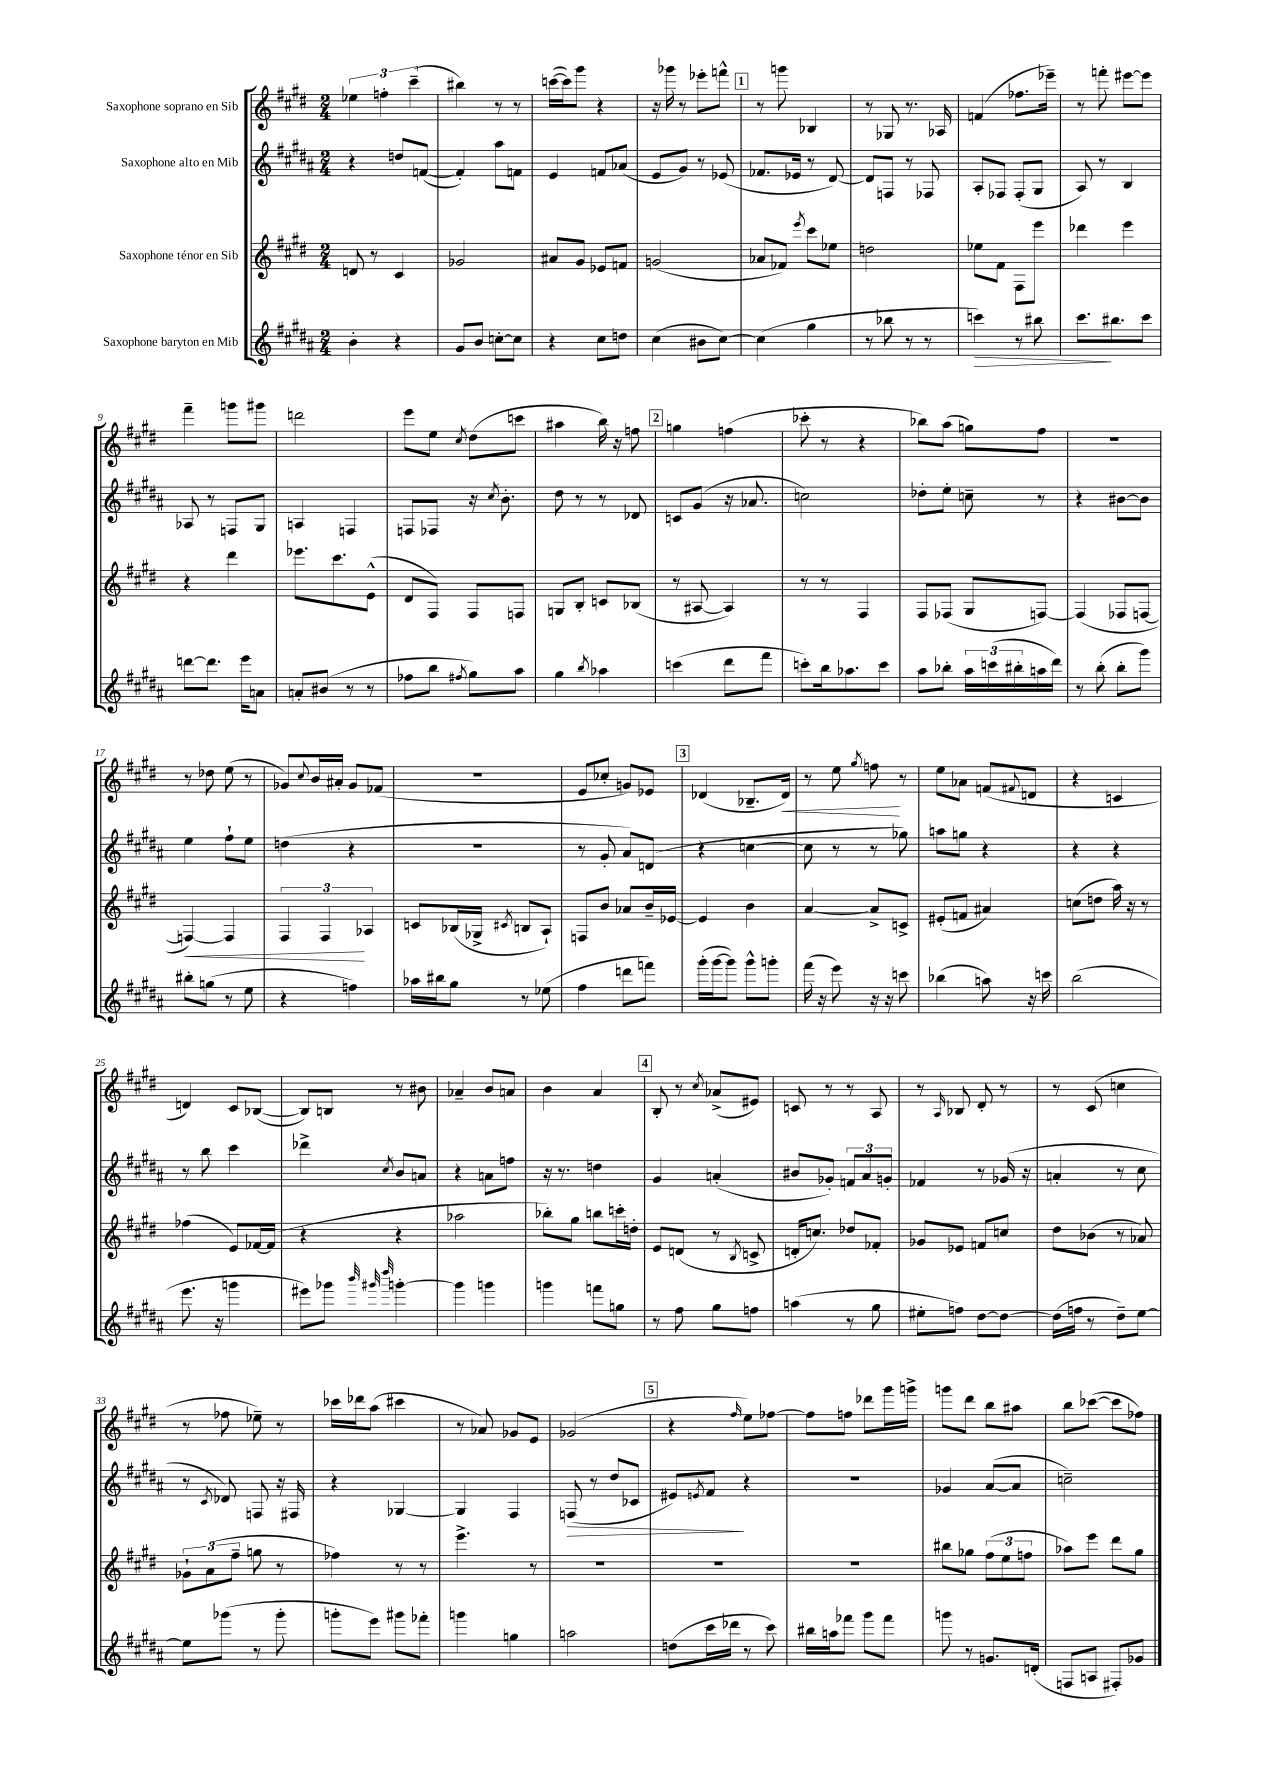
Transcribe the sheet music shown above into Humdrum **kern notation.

**kern	**dynam	**kern	**dynam	**kern	**dynam	**kern	**dynam
*part4	*part4	*part3	*part3	*part2	*part2	*part1	*part1
*staff4	*staff4	*staff3	*staff3	*staff2	*staff2	*staff1	*staff1
*I"Saxophone baryton en Mib	*	*I"Saxophone ténor en Sib	*	*I"Saxophone alto en Mib	*	*I"Saxophone soprano en Sib	*
*clefG2	*	*clefG2	*	*clefG2	*	*clefG2	*
*k[f#c#g#d#a#]	*	*k[f#c#g#d#]	*	*k[f#c#g#d#a#]	*	*k[f#c#g#d#]	*
*M2/4	*	*M2/4	*	*M2/4	*	*M2/4	*
=1	=1	=1	=1	=1	=1	=1	=1
4b'\	.	8dn/	.	4r	.	6ee-X\	.
.	.	8r	.	.	.	.	.
.	.	.	.	.	.	6ffn'\	.
4r	.	4c#/	.	8ddn/L	.	.	.
.	.	.	.	.	.	(6ccc#~\	.
.	.	.	.	([8fn/J	.	.	.
=2	=2	=2	=2	=2	=2	=2	=2
8g#/L	.	2g-X/	.	4f'/])	.	4bb#X\)	.
8b/J	.	.	.	.	.	.	.
[8ccn'\L	.	.	.	8aa#\L	.	8r	.
8cc\J]	.	.	.	8fn\J	.	8r	.
=3	=3	=3	=3	=3	=3	=3	=3
4r	.	8a#X/L	.	4e/	.	([16cccn\LL	.
.	.	.	.	.	.	16ccc\J])	.
.	.	8g#/J	.	.	.	8ggg#\J	.
8cc#\L	.	8e-X/L	.	8fn/L	.	4r	.
8ddn\J	.	8fn/J	.	(8a-X/J	.	.	.
=4	=4	=4	=4	=4	=4	=4	=4
(4cc#\	.	(2gn/	.	8e/L	.	16r	.
.	.	.	.	.	.	16ggg-X\	.
.	.	.	.	8g#/J)	.	8r	.
8b#X\L	.	.	.	8r	.	8eee-X'\L	.
[8cc#\J)	.	.	.	(8e-X/	.	8fffn^^\J	.
!!LO:REH:place=s1:t=1
=5	=5	=5	=5	=5	=5	=5	=5
(4cc#\]	.	8a-X/L	.	8.f-X/L	.	8r	.
.	.	8f-X/J)	.	.	.	8gggn\	.
.	.	.	.	16e-X/Jk	.	.	.
.	.	8qeee/	.	.	.	.	.
4gg#\	.	8ccc#\L	.	8r	.	4B-X/	.
.	.	8ee-X\J	.	[8d#/)	.	.	.
=6	=6	=6	=6	=6	=6	=6	=6
8r	.	2ddn\	.	8d#/L]	.	8r	.
8bb-X\	.	.	.	8Fn/J	.	8G-X/	.
8r	.	.	.	8r	.	8.r	.
8r	.	.	.	8F-X/	.	.	.
.	.	.	.	.	.	16A-X/	.
=7	=7	=7	=7	=7	=7	=7	=7
!	!LO:HP:b	!	!	!	!	!	!
4cccn\)	>	8ee-X\L	.	8A#'/L	.	(4fn/	.
.	.	8f#\J	.	8F-X/J	.	.	.
8r	.	8F#\L	.	(8F-'/L	.	8.ff-X\L	.
8bb#X\	.	8eee\J	.	8G#/J	.	.	.
.	.	.	.	.	.	16eee-X~\Jk)	.
=8	=8	=8	=8	=8	=8	=8	=8
8.ccc#\L	.	4ddd-X\	.	8A#/)	.	8r	.
.	.	.	.	8r	.	8fffn'\	.
8.bb#X\	]	.	.	.	.	.	.
.	.	4eee\	.	4B/	.	[8eee#X\L	.
8ccc#\J	.	.	.	.	.	8eee#\J]	.
!!LO:LB:g=z
=9	=9	=9	=9	=9	=9	=9	=9
[8dddn\L	.	4r	.	8A-X/	.	4fff#~\	.
8.ddd\J]	.	.	.	8r	.	.	.
.	.	4ddd#\	.	8Fn/L	.	8gggn\L	.
16eee\KL	.	.	.	.	.	.	.
8an\J	.	.	.	8G#/J	.	8ggg#X\J	.
=10	=10	=10	=10	=10	=10	=10	=10
8an'/L	.	8.eee-X\L	.	4An/	.	2dddn\	.
(8b#X/J	.	.	.	.	.	.	.
.	.	8.ccc#\	.	.	.	.	.
8r	.	.	.	4Fn/	.	.	.
8r	.	(8e^^\J	.	.	.	.	.
=11	=11	=11	=11	=11	=11	=11	=11
8ff-X\L	.	8d#/L	.	8Fn/L	.	8eee\L	.
8bb\J	.	8F#/J)	.	8F-X/J	.	8ee\J	.
8qff#X/	.	.	.	.	.	8qcc#/	.
8gg#\L)	.	8F#/L	.	16r	.	(8dd#\L	.
.	.	.	.	8qcc#/	.	.	.
.	.	.	.	8.b'\	.	.	.
8aa#\J	.	8Fn/J	.	.	.	8cccn\J	.
=12	=12	=12	=12	=12	=12	=12	=12
4gg#\	.	8Gn/L	.	8dd#\	.	4aa#X\	.
.	.	8B'/J	.	8r	.	.	.
8qbb/	.	.	.	.	.	.	.
4aa-X\	.	8cn/L	.	8r	.	16bb\)	.
.	.	.	.	.	.	16r	.
.	.	(8B-X/J	.	8d-X/	.	8ffn\	.
!!LO:REH:place=s1:t=2
=13	=13	=13	=13	=13	=13	=13	=13
(4cccn\	.	8r	.	8cn/L	.	4ggn\	.
.	.	[8A#X/	.	(8g#/J	.	.	.
8ddd#\L	.	4A#/])	.	16r	.	(4ffn\	.
.	.	.	.	8.a-X/	.	.	.
8fff#\J	.	.	.	.	.	.	.
=14	=14	=14	=14	=14	=14	=14	=14
8cccn'\L)	.	8r	.	2ccn\)	.	8ccc-X'\	.
16bb\k	.	8r	.	.	.	8r	.
8.aa-X\	.	.	.	.	.	.	.
.	.	4F#/	.	.	.	4r	.
8ccc\J	.	.	.	.	.	.	.
=15	=15	=15	=15	=15	=15	=15	=15
8aa#\L	.	8F#/L	.	8dd-X'\L	.	8bb-X\L)	.
8bb-X'\J	.	(8F-X/J	.	8ee'\J	.	(8aa\J	.
24aa#\LL	.	8G#/L	.	8ccn~\	.	8ggn\L)	.
(24cccn\	.	.	.	.	.	.	.
24bb#X'\	.	.	.	.	.	.	.
16aan\	.	[8Fn/J)	.	8r	.	8ff#\J	.
16ddd#\JJ)	.	.	.	.	.	.	.
=16	=16	=16	=16	=16	=16	=16	=16
8r	.	(4F/]	.	4r	.	2r	.
(8bb'\	.	.	.	.	.	.	.
8bb'\L	.	8F-X/L	.	[8b#X\L	.	.	.
8ggg#\J)	.	[8Fn/J	.	8b#\J]	.	.	.
!!LO:LB:g=z
=17	=17	=17	=17	=17	=17	=17	=17
!	!	!	!LO:HP:b	!	!	!	!
8bb#X'\L	.	4Fn/_)	<	4ee\	.	8r	.
(8ggn\J	.	.	.	.	.	8dd-X\	.
8r	.	4F/]	.	8ff#`\L	.	(8ee\	.
8ee\	.	.	.	8ee\J	.	8r	.
=18	=18	=18	=18	=18	=18	=18	=18
4r	.	6F#/	.	(4ddn\	.	8g-X/L)	.
.	.	.	.	.	.	8qqcc#/	.
.	.	.	.	.	.	16b/L	.
.	.	6F#/	.	.	.	.	.
.	.	.	.	.	.	16a#X'/JJ	.
4ffn\)	.	.	.	4r	.	8g-/L	.
.	.	6A-X/	[	.	.	.	.
.	.	.	.	.	.	(8f-X/J	.
=19	=19	=19	=19	=19	=19	=19	=19
16aa-X\LL	.	8cn/L	.	2r	.	2r	.
16bb#X\J	.	.	.	.	.	.	.
8gg#\J	.	(16B-X/L	.	.	.	.	.
.	.	16G-X^/JJ	.	.	.	.	.
.	.	8qc#X/	.	.	.	.	.
8r	.	8Bn/L	.	.	.	.	.
(8ee-X\	.	8A`/J)	.	.	.	.	.
=20	=20	=20	=20	=20	=20	=20	=20
4ff#\	.	8Fn/L	.	8r	.	8e/L	.
.	.	8b/J	.	8g#'/	.	8cc-X'/J	.
8dddn\L	.	8a-X/L	.	8a#/L)	.	8gn/L)	.
8fffn\J)	.	16b~/L	.	(8dn/J	.	8e-X/J	.
.	.	[16e-X/JJ	.	.	.	.	.
!!LO:REH:place=s1:t=3
=21	=21	=21	=21	=21	=21	=21	=21
(16ggg#'\LL	.	4e-/]	.	4r	.	(4d-X/	.
[16ggg#\J	.	.	.	.	.	.	.
8ggg#\J])	.	.	.	.	.	.	.
8ggg#^^\L	.	4b\	.	[4ccn\	.	8.B-X~/L	.
8gggn'\J	.	.	.	.	.	.	.
!	!	!	!	!	!	!	!LO:HP:b
.	.	.	.	.	.	16d-/Jk)	<
=22	=22	=22	=22	=22	=22	=22	=22
(16fff#\	.	[4a/	.	8cc\]	.	8r	.
16r	.	.	.	.	.	.	.
8eee\)	.	.	.	8r	.	8ee\	.
.	.	.	.	.	.	8qgg#/	.
16r	.	8a^/L]	.	8r	.	8ffn\	.
16r	.	.	.	.	.	.	.
8cccn\	.	8cn^/J	.	8gg-X\)	.	8r	[
=23	=23	=23	=23	=23	=23	=23	=23
(4bb-X\	.	(8e#X'/L	.	8aan\L	.	8ee\L	.
.	.	8fn/J	.	8ggn\J	.	8a-X\J	.
8aan\)	.	4a#X/)	.	4r	.	(8fn/L	.
.	.	.	.	.	.	8qqf#X/	.
16r	.	.	.	.	.	8dn/J	.
16cccn\	.	.	.	.	.	.	.
=24	=24	=24	=24	=24	=24	=24	=24
(2bb\	.	(8ccn\L	.	4r	.	4r	.
.	.	8ddn\J	.	.	.	.	.
.	.	16aa\)	.	4r	.	4cn/	.
.	.	16r	.	.	.	.	.
.	.	8r	.	.	.	.	.
!!LO:LB:g=z
=25	=25	=25	=25	=25	=25	=25	=25
8.eee\	.	(4ff-X\	.	8r	.	4dn/)	.
.	.	.	.	8bb\	.	.	.
16r	.	.	.	.	.	.	.
4gggn\	.	8e/L)	.	4ccc#\	.	8c#/L	.
.	.	[16f-X/L	.	.	.	([8B-X/J	.
.	.	(16f-/JJ]	.	.	.	.	.
=26	=26	=26	=26	=26	=26	=26	=26
8eee#X\L)	.	4r	.	4ddd-X^\	.	8B-/L])	.
8ggg-X\J	.	.	.	.	.	8Bn/J	.
32qqbbb/	.	.	.	.	.	.	.
32qqggg#X/	.	.	.	.	.	.	.
32qqdddd#/	.	.	.	8qcc#/	.	.	.
[4gggn'\	.	4r	.	8b/L	.	8r	.
.	.	.	.	8an/J	.	8b#X\	.
=27	=27	=27	=27	=27	=27	=27	=27
4ggg\]	.	2aa-X\	.	4r	.	4a-X~/	.
4gggn\	.	.	.	8an\L	.	8b/L	.
.	.	.	.	8ffn\J	.	8an/J	.
=28	=28	=28	=28	=28	=28	=28	=28
4gggn\	.	8bb-X'\L)	.	16r	.	4b\	.
.	.	.	.	8.r	.	.	.
.	.	8gg#\J	.	.	.	.	.
8fffn\L	.	8bbn\L	.	4ddn\	.	4a/	.
8ggn\J	.	16cccn'\L	.	.	.	.	.
.	.	16ddn'\JJ	.	.	.	.	.
!!LO:REH:place=s1:t=4
=29	=29	=29	=29	=29	=29	=29	=29
8r	.	8e/L	.	4g#/	.	8B'/	.
8ff#\	.	(8dn/J	.	.	.	8r	.
.	.	.	.	.	.	8qcc#/	.
8gg#\L	.	8r	.	(4an'/	.	(8a-X^/L	.
.	.	8qB/	.	.	.	.	.
8ffn\J	.	8cn^/	.	.	.	8e#X/J)	.
=30	=30	=30	=30	=30	=30	=30	=30
(4aan\	.	16dn'/KL	.	8b#X/L	.	8cn/	.
.	.	8.ccn/J)	.	.	.	.	.
.	.	.	.	8g-X'/J)	.	8r	.
8r	.	8dd-X/L	.	12fn/L	.	8r	.
.	.	.	.	12a#/	.	.	.
8gg#\	.	8f-X'/J	.	.	.	8A/	.
.	.	.	.	12gn'/J	.	.	.
=31	=31	=31	=31	=31	=31	=31	=31
8ee#X'\L	.	8g-X/L	.	4f-X/	.	8r	.
.	.	.	.	.	.	16qqA/	.
8ffn\J)	.	8e-X/J	.	.	.	8B-X/	.
[8dd#\L	.	8fn/L	.	8r	.	8d#'/	.
8dd#\J_	.	8ccn/J	.	(16g-X/	.	8r	.
.	.	.	.	16r	.	.	.
=32	=32	=32	=32	=32	=32	=32	=32
(16dd#\LL]	.	8dd#\L	.	4an'/	.	8r	.
16ffn\JJ	.	.	.	.	.	.	.
8r	.	(8b-X\J	.	.	.	(8c#/	.
8dd#~\L)	.	8r	.	8r	.	4ccn\	.
[8ee\J	.	8a-X/)	.	8cc#\	.	.	.
!!LO:LB:g=z
=33	=33	=33	=33	=33	=33	=33	=33
8ee\L]	.	12g-X`\L	.	8r	.	8r	.
.	.	(12a\	.	.	.	.	.
.	.	.	.	8qc#/	.	.	.
(8ggg-X\J	.	.	.	8d-X/)	.	8ff-X\	.
.	.	12ff#~\J	.	.	.	.	.
8r	.	8ggn\	.	8Fn/	.	8ee-X~\)	.
8ggg-'\	.	8r	.	16r	.	8r	.
.	.	.	.	16F#X/	.	.	.
=34	=34	=34	=34	=34	=34	=34	=34
8gggn'\L	.	4ff-X\)	.	4r	.	16ccc-X\LL	.
.	.	.	.	.	.	16ddd-X\J	.
8eee\J)	.	.	.	.	.	(8aa\J	.
8ggg#X\L	.	8r	.	[4G-X/	.	4ccc#X\	.
8fff-X'\J	.	8r	.	.	.	.	.
=35	=35	=35	=35	=35	=35	=35	=35
4gggn\	.	4.eee^\	.	4G-/]	.	8r	.
.	.	.	.	.	.	8a-X/)	.
4ggn\	.	.	.	4F#/	.	8g-X/L	.
.	.	8r	.	.	.	8e/J	.
=36	=36	=36	=36	=36	=36	=36	=36
!	!	!	!	!	!LO:HP:b	!	!
2aan\	.	2r	.	(8Fn/	>	(2g-X/	.
.	.	.	.	8r	.	.	.
.	.	.	.	8dd#/L	.	.	.
.	.	.	.	8c-X/J	.	.	.
!!LO:REH:place=s1:t=5
=37	=37	=37	=37	=37	=37	=37	=37
(8ddn\L	.	2r	.	8e#X/L)	.	4r	.
.	.	.	.	8qen/	.	.	.
16ccc#\L	.	.	.	8f#/J	.	.	.
16ddd-X\JJ	.	.	.	.	.	.	.
.	.	.	.	.	.	16qqff#/	.
8r	.	.	.	4r	]	8ee\L)	.
8ccc#\)	.	.	.	.	.	[8ff-X\J	.
=38	=38	=38	=38	=38	=38	=38	=38
16bb#X\LL	.	2r	.	2r	.	8ff-\L]	.
16aan\J	.	.	.	.	.	.	.
8fff-X\J	.	.	.	.	.	8ffn\J	.
8ggg#\L	.	.	.	.	.	8ddd-X\L	.
8fff-\J	.	.	.	.	.	16ggg#\L	.
.	.	.	.	.	.	16gggn^\JJ	.
=39	=39	=39	=39	=39	=39	=39	=39
8gggn\	.	8bb#X\L	.	4g-X/	.	8gggn\L	.
8r	.	8gg-X\J	.	.	.	8ddd#\J	.
8.gn/L	.	(12ff#\L	.	([8a#/L	.	8bb\L	.
.	.	12ee\	.	.	.	.	.
.	.	.	.	8a#/J]	.	8aa#X\J	.
.	.	12ffn\J	.	.	.	.	.
(16dn'/Jk	.	.	.	.	.	.	.
=40	=40	=40	=40	=40	=40	=40	=40
8Fn/L	.	8aa-X\L)	.	2ccn~\)	.	8bb\L	.
8An/J	.	8eee\J	.	.	.	([8ccc-X\J	.
8F#X'/L)	.	8ddd#\L	.	.	.	8ccc-\L]	.
8g-X/J	.	8gg#\J	.	.	.	8ff-X\J)	.
==	==	==	==	==	==	==	==
*-	*-	*-	*-	*-	*-	*-	*-
